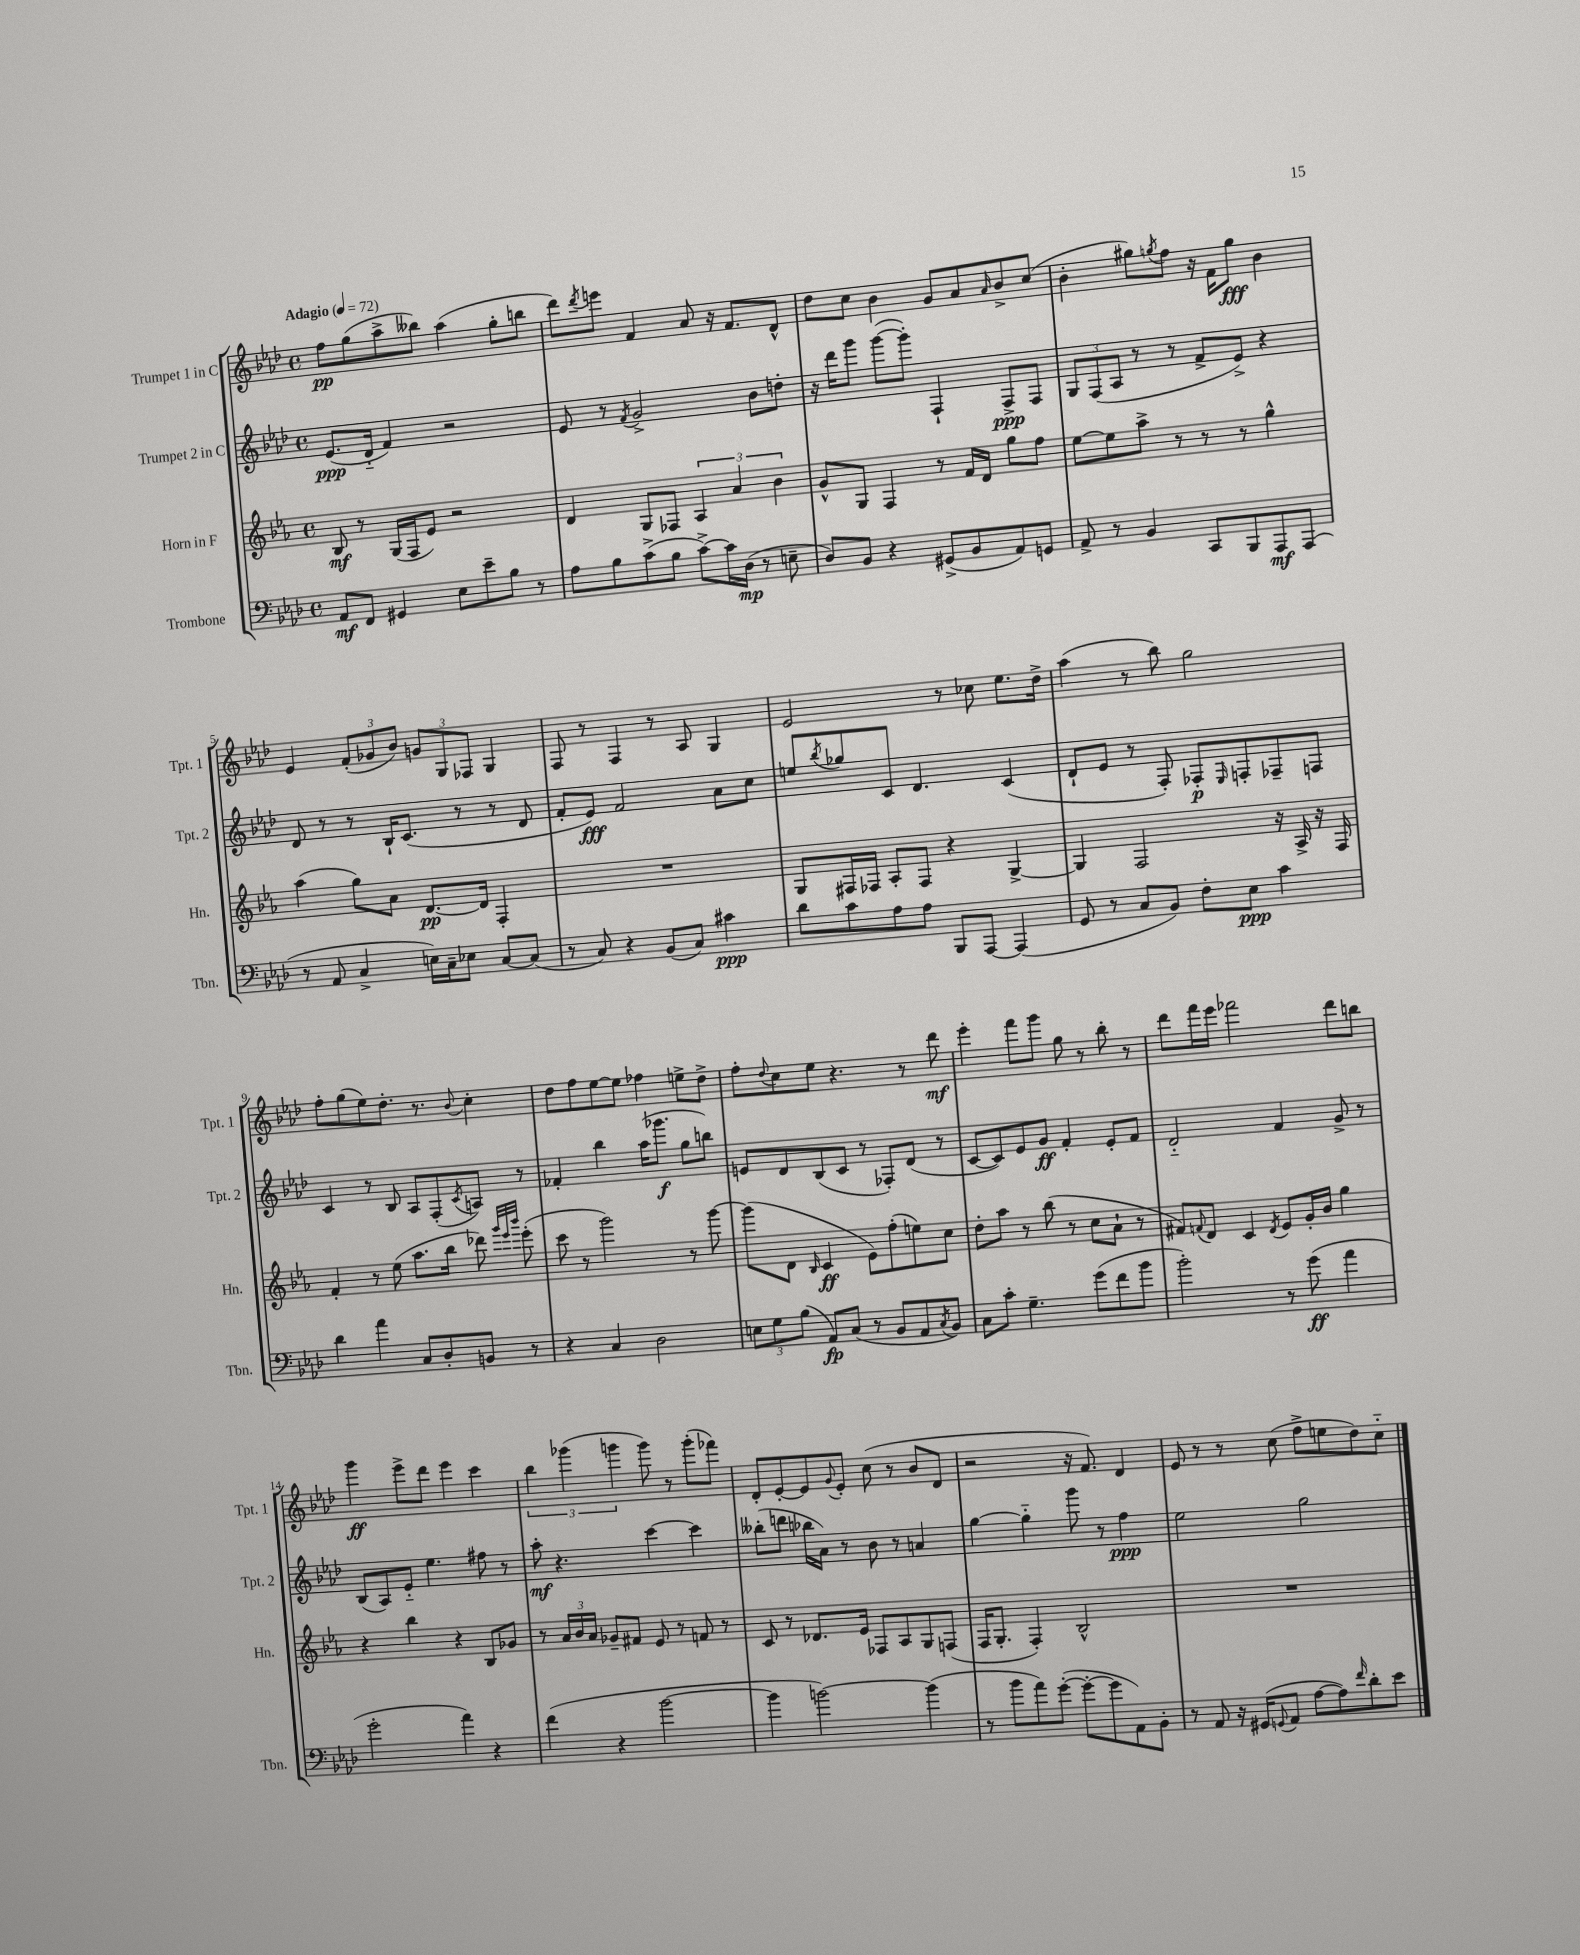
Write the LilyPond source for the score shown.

<<
\new StaffGroup <<
\new Staff = "s0" \with { instrumentName = "Trumpet 1 in C" shortInstrumentName = "Tpt. 1" } {
    \clef treble \key aes \major \defaultTimeSignature \time 4/4 \tempo "Adagio" 4 = 72
    f''8\pp g''8( aes''8-> beses''8) aes''4( g''8-. b''8 |
    des'''8) \acciaccatura { des'''8 } e'''8 f'4 aes'8 r16 f'8. des'8-^ |
    des''8 c''8 bes'4 g'8 aes'8 \grace { aes'16 } bes'8-> c''8( |
    bes'4-. gis''8) \acciaccatura { g''8 } f''8 r16 f'16 g''8\fff bes'4 |
    ees'4 \tuplet 3/2 { f'8-.( ges'8 bes'8) } \tuplet 3/2 { g'8 g8 fes8 } g4 |
    f8 r8 f4 r8 aes8 g4 |
    ees'2 r8 ces''8 ees''8. des''16-> |
    aes''4( r8 bes''8) g''2 |
    f''8-. g''8( ees''8) des''8.-. r8. \appoggiatura { bes'8 } c''4-. |
    des''8 f''8 ees''8~ ees''8 fes''4 e''8-> des''8-> |
    f''8-. \appoggiatura { des''8 } c''8 ees''8 r4. r8 des'''8\mf |
    ees'''4-. f'''8 g'''8 g''8 r8 bes''8-. r8 |
    des'''8 f'''16 ees'''16 fes'''2 des'''8 b''8 |
    g'''4\ff ees'''8-> des'''8 ees'''4 c'''4 |
    \tuplet 3/2 { bes''4 ges'''4( g'''4 } g'''8) r8 g'''8-.( fes'''8) |
    des'8-. ees'8~-. ees'8 \appoggiatura { g'8 } ees'8-. c''8( r8 bes'8 des'8 |
    r2 r16 f'8.) des'4 |
    ees'8 r8 r8 c''8( f''8-> e''8 des''8) c''8-_ \bar "|." |
}
\new Staff = "s1" \with { instrumentName = "Trumpet 2 in C" shortInstrumentName = "Tpt. 2" } {
    \clef treble \key aes \major \defaultTimeSignature \time 4/4
    ees'8.\ppp( des'16-_ f'4) r2 |
    ees'8 r8 \acciaccatura { f'8 } g'2-> bes'8 d''8-. |
    r16 des'''16 g'''8 g'''8~( g'''8-.) f4-! f8->\ppp f8 |
    \tuplet 3/2 { g8 f8( aes8 } r8 r8 f'8-> ees'8->) r4 |
    des'8 r8 r8 bes16-! c'8.( r8 r8 des'8 |
    f'8-. ees'8\fff) f'2 aes'8 c''8 |
    e''8 \acciaccatura { bes''8 } ges''8 c'8 des'4. c'4( |
    des'8-! ees'8 r8 f8-.) fes8-.\p \grace { ees16 } f8-. fes8-- f8 |
    c'4 r8 bes8 aes8 f8-.( \acciaccatura { c'8 } a8) r8 |
    fes'4-. bes''4 aes''16( ges'''8.\f g''8 b''8) |
    e'8 des'8 bes8( c'8 r8 fes8-.) des'8( r8 |
    c'8~ c'8) ees'8 g'8\ff f'4-. ees'8-. f'8 |
    des'2-_ f'4 g'8-> r8 |
    bes8( aes8) ees'8-_ ees''4. fis''8 r8 |
    aes''8-.\mf r4. c'''4~ c'''4 |
    beses''8-.( d'''8 bes''16 aes'16) r8 bes'8 r8 a'4 |
    g''4~ g''4-_ g'''8 r8 f''4\ppp |
    ees''2 g''2 \bar "|." |
}
\new Staff = "s2" \with { instrumentName = "Horn in F" shortInstrumentName = "Hn." } {
    \clef treble \key ees \major \defaultTimeSignature \time 4/4
    bes8\mf r8 g16( f16 ees'8) r2 |
    d'4 g8 fes8 \tuplet 3/2 { aes4 aes'4 bes'4 } |
    g'8-^ g8 f4 r8 f'16 d'16 g''8 f''8 |
    ees''8~ ees''8 aes''8-> r8 r8 r8 g''4-^ |
    aes''4( g''8) aes'8 d'8.~\pp d'16 f4-. |
    R1 |
    g8 fis16 fes16 aes8-. fes8 r4 g4~-> |
    g4 f2 r16 aes16-> r16 f16 |
    f'4-. r8 ees''8( aes''8. bes''16 des'''8) \grace { g'''32 ees'''32 bes'''32 } ees'''8-.( |
    c'''8 r8 g'''2) r8 g'''8~ |
    g'''8( d'8 \grace { bes16 } c'4\ff ees'8) f''8-.( e''8) c''8 |
    d''8-. aes''8 r8 bes''8( r8 c''8 aes'8-! r8 |
    fis'8) \appoggiatura { f'8 } d'8 c'4 \acciaccatura { d'8 } ees'8 g'16-. bes'16 g''4 |
    r4 bes''4 r4 bes8 ges'8 |
    r8 \tuplet 3/2 { aes'16 bes'16 aes'16 } ges'8-- fis'8 ees'8 r8 f'8 r8 |
    c'8 r8 des'8. ees'16 fes8 aes8 g8 f8( |
    f16 g8.-. f4-.) bes2-^ |
    R1 \bar "|." |
}
\new Staff = "s3" \with { instrumentName = "Trombone" shortInstrumentName = "Tbn." } {
    \clef bass \key aes \major \defaultTimeSignature \time 4/4
    aes,8\mf f,8 gis,4 ees8 ees'8-- bes8 r8 |
    aes8 bes8 c'8->( bes8 c'8~->) c'16 des16\mp( r8 e8-- |
    des8) bes,8 r4 gis,8->( bes,8 aes,8) g,8 |
    aes,8-> r8 bes,4 c,8 bes,,8 aes,,8\mf aes,,8( |
    r8 aes,8 c4-> e16) c16-- ees8 c8~ c8( |
    r8 c8) r4 bes,8( c8) cis'4\ppp |
    des'8 c'8 aes8 aes8 bes,,8 aes,,8~ aes,,4( |
    g,8 r8 c8 bes,8) f8-. ees8\ppp c'4 |
    des'4 aes'4 c8 des8-. b,8 r8 |
    r4 c4 des2 |
    \tuplet 3/2 { e8 g8 bes8( } aes,8\fp) c8( r8 bes,8 aes,8 \acciaccatura { c8 } bes,8) |
    c8 c'8-. g4.-- g'8( f'8 bes'8 |
    bes'2-.) r8 g'8\ff( aes'4 |
    g'2-. aes'4) r4 |
    f'4( r4 bes'2~ |
    bes'4 b'2~) b'4( |
    r8 bes'8 aes'8) g'8~-.( g'8~-. g'8 aes,8) bes,8-. |
    r8 aes,8 r16 gis,16( \appoggiatura { g,8 } aes,8 aes8~ aes8) \grace { f'16 } des'8-. ees'8 \bar "|." |
}
>>
>>
